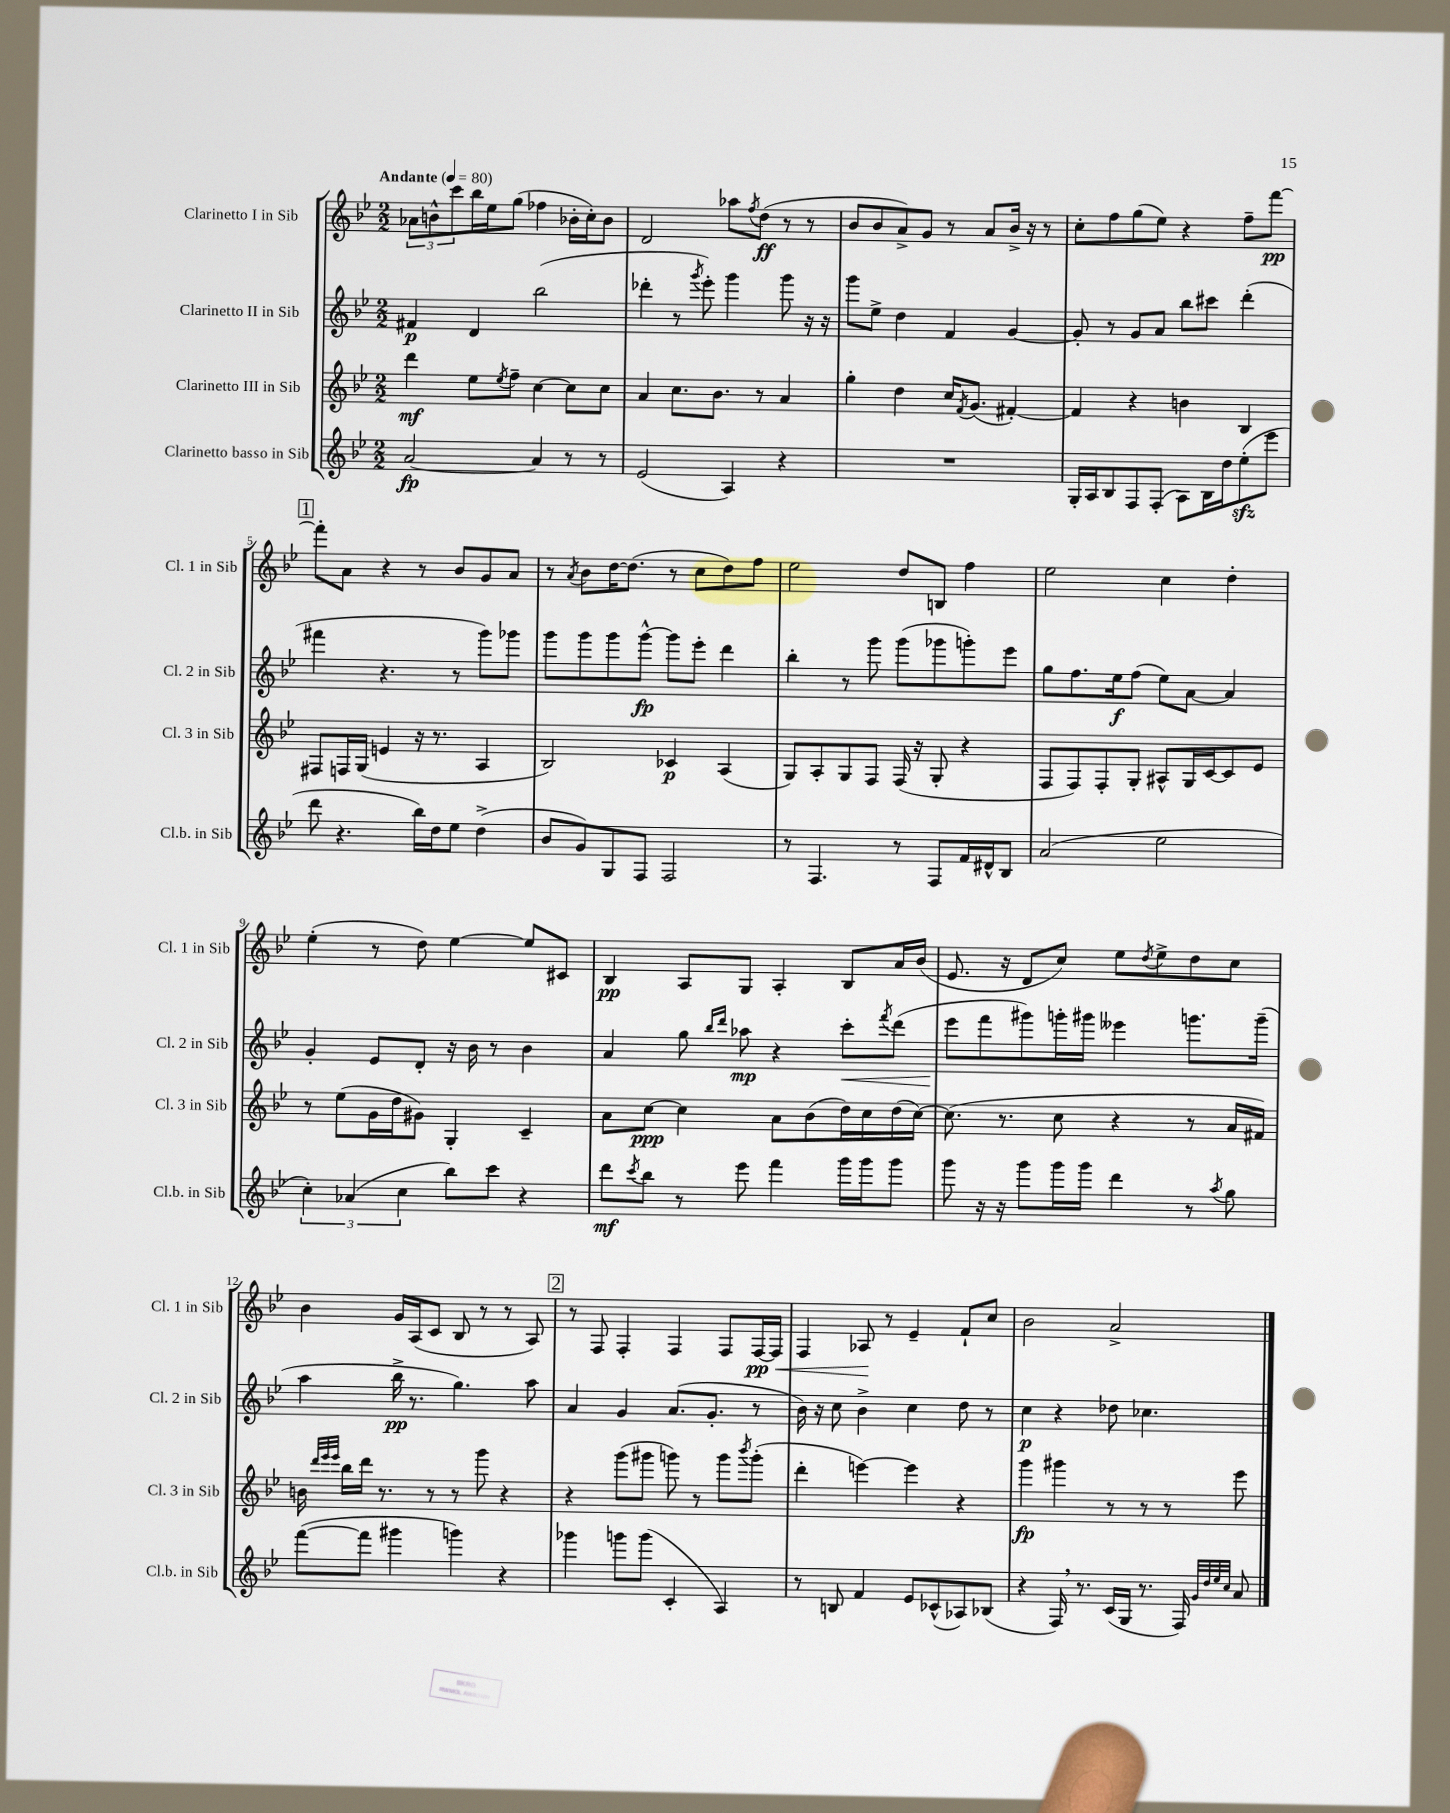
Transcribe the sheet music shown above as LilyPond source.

<<
\new StaffGroup <<
\new Staff = "s0" \with { instrumentName = "Clarinetto I in Sib" shortInstrumentName = "Cl. 1 in Sib" } {
    \clef treble \key bes \major \numericTimeSignature \time 2/2 \tempo "Andante" 4 = 80
    \tuplet 3/2 { aes'8 b'8-^ c'''8 } bes''16 ees''16 g''8( fes''4 bes'16-. c''16-.) bes'8 |
    d'2 aes''8 \acciaccatura { f''8 } d''8\ff( r8 r8 |
    bes'8 bes'8 a'8->) g'8 r8 a'8 bes'16-> r16 r8 |
    c''8-. f''8 g''8( ees''8) r4 f''8-- f'''8~\pp |
    \mark \markup { \box "1" } f'''8-. a'8 r4 r8 bes'8 g'8 a'8 |
    r8 \acciaccatura { a'8 } bes'8 d''16~ d''8.( r8 c''8 d''8) f''8 |
    ees''2 d''8 b8 f''4 |
    ees''2 c''4 d''4-. |
    ees''4-.( r8 d''8) ees''4~ ees''8 cis'8 |
    bes4\pp a8 g8 a4-. bes8 a'16 bes'16( |
    ees'8. r16 d'8 c''8) ees''8 \acciaccatura { d''8 } ees''8-> d''8 c''8 |
    bes'4 g'16 a16( c'8 bes8 r8 r8 a8) |
    \mark \markup { \box "2" } r8 f8 f4-. f4 f8 f16~\pp\< f16 |
    f4 aes8\! r8 ees'4-- f'8-! c''8 |
    bes'2 a'2-> \bar "|." |
}
\new Staff = "s1" \with { instrumentName = "Clarinetto II in Sib" shortInstrumentName = "Cl. 2 in Sib" } {
    \clef treble \key bes \major \numericTimeSignature \time 2/2
    fis'4\p d'4 bes''2( |
    des'''4-. r8 \acciaccatura { g'''8 } ees'''8-.) g'''4 g'''8 r16 r16 |
    g'''8 ees''8-> d''4 f'4 g'4~ |
    g'8-. r8 g'8 a'8 bes''8 cis'''8 d'''4-.( |
    \mark \markup { \box "1" } fis'''4 r4. r8 g'''8) ges'''8 |
    g'''8 g'''8 g'''8 g'''8~-^\fp g'''8 ees'''8-. d'''4 |
    bes''4-. r8 g'''8 g'''8( ges'''8 g'''8-.) ees'''8 |
    g''8 f''8. ees''16\f f''8( ees''8) a'8~ a'4 |
    g'4-. ees'8 d'8-. r16 bes'16 r8 bes'4 |
    a'4 g''8 \grace { bes''16 d'''16 } aes''8\mp r4 c'''8-.\< \acciaccatura { f'''8 } d'''8( |
    ees'''8\! f'''8 gis'''8) g'''16-. gis'''16 eeses'''4 g'''8. g'''16--( |
    a''4 bes''16->\pp r8. g''4.) a''8 |
    \mark \markup { \box "2" } a'4 g'4 a'8.( g'8.-. r8 |
    bes'16) r16 c''8 bes'4-> c''4 d''8 r8 |
    c''4\p r4 des''8 ces''4. \bar "|." |
}
\new Staff = "s2" \with { instrumentName = "Clarinetto III in Sib" shortInstrumentName = "Cl. 3 in Sib" } {
    \clef treble \key bes \major \numericTimeSignature \time 2/2
    d'''4\mf ees''8 \acciaccatura { ees''8 } f''8-- c''4~ c''8 c''8 |
    a'4 c''8. bes'8. r8 a'4 |
    g''4-. d''4 c''16 \acciaccatura { f'8 } g'8.( fis'4~-.) |
    fis'4 r4 b'4 bes4 |
    \mark \markup { \box "1" } fis8 f16 g16( e'4 r16 r8. a4 |
    bes2) ces'4\p a4( |
    g8) a8-. g8 f8 f16( r16 g8-. r4 |
    f8 f8) f8-. g8-. ais8-^ g16 c'16~ c'8 ees'8 |
    r8 ees''8( g'16 d''16 gis'8) g4-. c'4-- |
    a'8 c''8~\ppp c''4 a'8 bes'8( d''16) c''16 d''16( c''16~) |
    c''8.( r8. c''8 r4 r8 a'16 fis'16) |
    b'16 \grace { d'''32 ees'''32 ees'''32 } bes''16 d'''16 r8. r8 r8 g'''8 r4 |
    \mark \markup { \box "2" } r4 g'''8( gis'''8 g'''8) r8 g'''8 \acciaccatura { bes'''8 } g'''8-.( |
    d'''4-. e'''4~) e'''4 r4 |
    g'''4\fp gis'''4 r8 r8 r8 ees'''8 \bar "|." |
}
\new Staff = "s3" \with { instrumentName = "Clarinetto basso in Sib" shortInstrumentName = "Cl.b. in Sib" } {
    \clef treble \key bes \major \numericTimeSignature \time 2/2
    a'2~\fp a'4 r8 r8 |
    ees'2( a4) r4 |
    R1 |
    g16-. a16 bes8 f8 f8-.( a8) bes16 d''16 ees''8-.\sfz( ees'''8 |
    \mark \markup { \box "1" } d'''8 r4. bes''16) d''16 ees''8 d''4->( |
    bes'8 g'8) g8 f8 f2 |
    r8 f4. r8 f8 f'16 dis'16-^ bes8 |
    a'2( ees''2 |
    \tuplet 3/2 { c''4-.) aes'4( c''4 } bes''8) c'''8 r4 |
    d'''8\mf \acciaccatura { c'''8 } bes''8 r8 ees'''8 f'''4 g'''16 g'''16 g'''8 |
    g'''8 r16 r16 g'''8 g'''16 g'''16 d'''4 r8 \acciaccatura { a''8 } g''8 |
    f'''8~( f'''8 gis'''4 g'''4) r4 |
    \mark \markup { \box "2" } ges'''4 g'''8 g'''8( c'4-. a4) |
    r8 b8 f'4 ees'8 ces'8-^( aes8) bes8( |
    r4 f16) \breathe r8. c'16( g16 r8. f16) \grace { g'32 d''32 ees''32 c''32 } a'8 \bar "|." |
}
>>
>>
